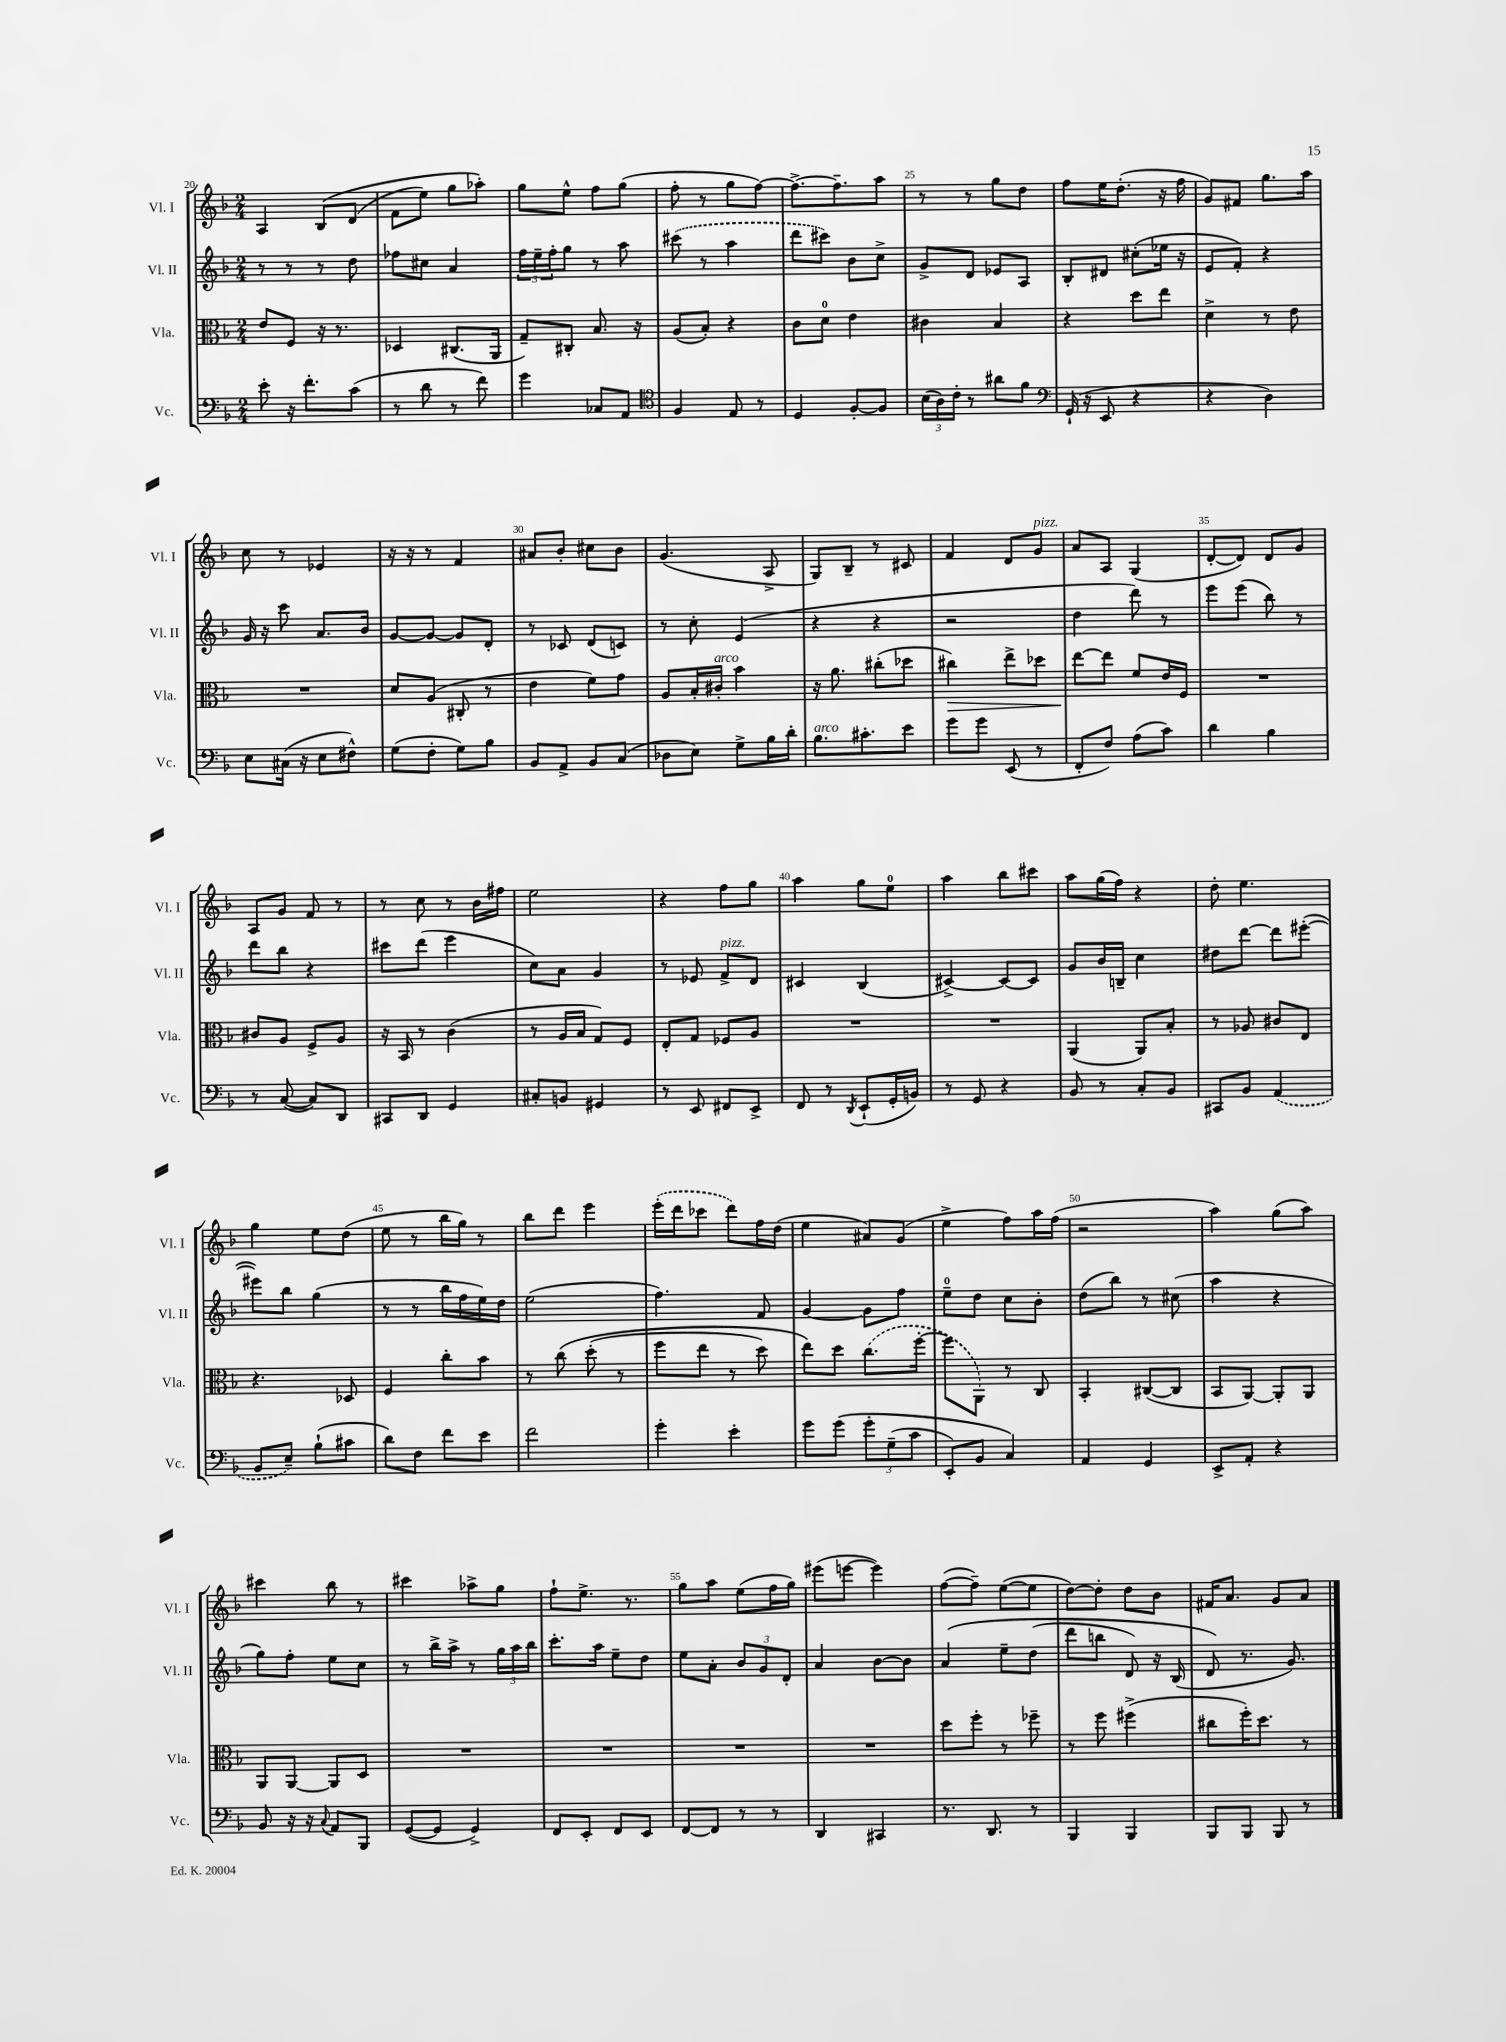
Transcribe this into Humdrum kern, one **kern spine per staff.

**kern	**kern	**dynam	**kern	**kern
*part4	*part3	*part3	*part2	*part1
*staff4	*staff3	*staff3	*staff2	*staff1
*I"Vc.	*I"Vla.	*	*I"Vl. II	*I"Vl. I
*I'Vc.	*I'Vla.	*	*I'Vl. II	*I'Vl. I
*clefF4	*clefC3	*	*clefG2	*clefG2
*k[b-]	*k[b-]	*	*k[b-]	*k[b-]
*M2/4	*M2/4	*	*M2/4	*M2/4
=20	=20	=20	=20	=20
8e'\	8e/L	.	8r	4A/
16r	8F/J	.	8r	.
8.f'\L	.	.	.	.
.	16r	.	8r	(8B-/L
.	8.r	.	.	.
(8c\J	.	.	8dd\	(8d/J
=21	=21	=21	=21	=21
8r	4D-X/	.	8ff-X\L	8f\L
8d\	.	.	8cc#X\J	8ee\J)
8r	(8.C#X/L	.	4a/	8gg\L
8f\)	.	.	.	8aa-X'\J)
.	16AA/Jk	.	.	.
=22	=22	=22	=22	=22
4g\	8G~/L)	.	24ff\LL	8gg\L
.	.	.	24ee~\	.
.	.	.	24ff'\J	.
.	8C#X'/J	.	8gg\J	8ee^^\J
8C-X/L	8.B-/	.	8r	8ff\L
8AA/J	.	.	8aa\	(8gg\J
.	16r	.	.	.
=23	=23	=23	=23	=23
*clefC4	*	*	*	*
4F/	(8A/L	.	(8ccc#X\	8ff'\
.	8B-'/J)	.	8r	8r
8E/	4r	.	4aa\	8gg\L
8r	.	.	.	[8ff\J)
=24	=24	=24	=24	=24
4D/	8c\L	.	8ddd\L	8.ff^\L_
.	8d\J	.	8ccc#X\J)	.
.	.	.	.	8.ff~\]
[8F'/L	4e\	.	8b-\L	.
8F/J]	.	.	8cc^\J	8aa\J
=25	=25	=25	=25	=25
(24B-\LL	4c#X\	.	8g^/L	8r
24A\)	.	.	.	.
24c'\JJ	.	.	.	.
8r	.	.	8d/J	8r
8a#X\L	4B-/	.	8e-X/L	8gg\L
8f\J	.	.	8A/J	8dd\J
=26	=26	=26	=26	=26
*clefF4	*	*	*	*
(16GG`/	4r	.	8B-'/L	8ff\L
16r	.	.	.	.
8EE/	.	.	8d#X/J	16ee\K
.	.	.	.	(8.dd'\J
4r	8dd\L	.	(8cc#X'\L	.
.	8ee\J	.	16ee-X\Jk	16r
.	.	.	16r	16ff\
=27	=27	=27	=27	=27
4r	4d^\	.	8e/L	8g/L)
.	.	.	8f'/J)	8f#X/J
4D\)	8r	.	4r	8.gg\L
.	8e\	.	.	.
.	.	.	.	16aa\Jk
!!LO:LB:g=z
=28	=28	=28	=28	=28
8E\L	2r	.	16g/	8cc\
.	.	.	16r	.
(16C#X\Jk	.	.	8ccc\	8r
16r	.	.	.	.
8E\L	.	.	8.a/L	4e-X/
8F#X^^\J)	.	.	.	.
.	.	.	16b-/Jk	.
=29	=29	=29	=29	=29
(8G\L	8d/L	.	[8g/L	16r
.	.	.	.	16r
8F'\J	(8A/J	.	8g/J_	8r
8G\L)	8C#X'/	.	8g/L]	4f/
8B-\J	8r	.	8d'/J	.
=30	=30	=30	=30	=30
8BB-/L	4e\	.	8r	8a#X/L
8AA^/J	.	.	8c-X/	8b-'/J
8BB-/L	8f\L)	.	(8d/L	8cc#X\L
(8C/J	8g\J	.	8cn/J)	8b-\J
=31	=31	=31	=31	=31
8D-X\L	8A/L	.	8r	(4.g/
8E\J)	16B-'/L	.	8cc'\	.
!	!LO:TX:a:i:t=arco	!	!	!
.	16c#X'/JJ	.	.	.
8G^\L	4b-\	.	(4e/	.
16B-\L	.	.	.	8A^/
16d'\JJ	.	.	.	.
=32	=32	=32	=32	=32
!LO:TX:a:i:t=arco	!	!	!	!
8.B-\L	16r	.	4r	8G/L)
.	8.a\	.	.	.
.	.	.	.	8B-~/J
8.c#X'\	.	.	.	.
.	(8cc#X'\L	.	4r	8r
8e\J	8dd-X\J	.	.	8c#X/
=33	=33	=33	=33	=33
!	!	!LO:HP:b	!	!
8g\L	4cc#X\)	>	2r	4f/
8g\J	.	.	.	.
(8EE/	8ee^\L	.	.	8d/L
!	!	!	!	!LO:TX:a:i:t=pizz.
8r	8dd-X\J	.	.	8g/J
=34	=34	=34	=34	=34
8FF'/L	[8ee\L	.	4dd\	8a/L
8F/J)	8ee\J]	]	.	8A/J
(8A\L	8f/L	.	8ddd\)	(4G/
8c\J)	16e/L	.	8r	.
.	16F/JJ	.	.	.
=35	=35	=35	=35	=35
4d\	2r	.	8eee\L	[8d'/L
.	.	.	(8eee\J	8d/J])
4B-\	.	.	8bb-\)	8d/L
.	.	.	8r	8g/J
!!LO:LB:g=z
=36	=36	=36	=36	=36
8r	8c#X/L	.	8ddd\L	8A/L
([8C/	8A/J	.	8bb-\J	8g/J
8C/L])	8F^/L	.	4r	8f/
8DD/J	8A/J	.	.	8r
=37	=37	=37	=37	=37
8CC#X/L	16r	.	8ccc#X\L	8r
.	16BB-/	.	.	.
8DD/J	8r	.	(8ddd\J	8cc\
4GG/	(4c\	.	4eee\	8r
.	.	.	.	16b-\LL
.	.	.	.	16ff#X\JJ
=38	=38	=38	=38	=38
8C#X'/L	8r	.	8cc\L)	2ee\
8BBn/J	16A/LL	.	8a\J	.
.	16B-/JJ	.	.	.
4GG#X/	8G/L)	.	4g/	.
.	8F/J	.	.	.
=39	=39	=39	=39	=39
8r	8E'/L	.	8r	4r
8EE/	8G/J	.	8e-X/	.
!	!	!	!LO:TX:a:i:t=pizz.	!
8FF#X/L	8F-X/L	.	8f^/L	8ff\L
8EE^/J	8A/J	.	8d/J	8gg\J
=40	=40	=40	=40	=40
8FF/	2r	.	4c#X/	4aa\
8r	.	.	.	.
8qDD/	.	.	.	.
(8EE`/L	.	.	(4B-/	8gg\L
16GG'/L	.	.	.	8ee\J
16BBn/JJ)	.	.	.	.
=41	=41	=41	=41	=41
8r	2r	.	[4c#X^/)	4aa\
8GG/	.	.	.	.
4r	.	.	8c#/L_	8bb-\L
.	.	.	8c#/J]	8ccc#X\J
=42	=42	=42	=42	=42
8BB-/	(4AA/	.	8g/L	8aa\L
8r	.	.	16b-/L	(16gg\L
.	.	.	16Bn~/JJ	16ff\JJ)
8C'/L	8AA/L)	.	4cc\	4r
8BB-/J	8B-'/J	.	.	.
=43	=43	=43	=43	=43
8CC#X/L	8r	.	8dd#X\L	8dd'\
8BB-/J	8A-X/	.	[8ddd\J	4.ee\
(4AA/	8c#X/L	.	8ddd\L]	.
.	8E/J	.	([8eee#X'\J	.
!!LO:LB:g=z
=44	=44	=44	=44	=44
8BB-/L	4.r	.	8eee#X\L])	4gg\
8E~/J)	.	.	8bb-\J	.
(8B-`\L	.	.	(4gg\	8ee\L
8c#X\J	8D-X/	.	.	(8dd\J
=45	=45	=45	=45	=45
8d\L)	4F/	.	8r	8ee\
8F\J	.	.	8r	8r
8f\L	8cc'\L	.	16bb-\LL	16bb-\LL
.	.	.	16ff\	16gg\JJ)
8e\J	8b-\J	.	16ee\)	8r
.	.	.	16dd\JJ	.
=46	=46	=46	=46	=46
2f\	8r	.	(2ee\	8bb-\L
.	(8cc\	.	.	8ddd\J
.	(8dd'\	.	.	4eee\
.	8r	.	.	.
=47	=47	=47	=47	=47
4g'\	8ff\L	.	4.ff\)	(16eee'\LL
.	.	.	.	16ddd\J
.	8ee\J	.	.	8ccc-X\J
4e'\	8r	.	.	8ddd\L)
.	8dd\)	.	8f/	16ff\L
.	.	.	.	(16dd\JJ
=48	=48	=48	=48	=48
8g\L	8ee\L)	.	[4g/	4ee\
(8g\J	8dd\J	.	.	.
12g'\L	(8.cc\L	.	8g\L]	8a#X/L)
(12G~\	.	.	.	.
.	.	.	8ff\J	(8g/J
12c\J	.	.	.	.
.	[16ff'\Jk	.	.	.
=49	=49	=49	=49	=49
8EE'/L)	8ff\L]	.	8ee~\L	4ee^\
8BB-/J	8AA\J)	.	8dd\J	.
4C/)	8r	.	8cc\L	8ff\L)
.	8C/	.	8b-'\J	16aa\L
.	.	.	.	(16ff\JJ
=50	=50	=50	=50	=50
4AA/	4BB-'/	.	(8dd\L	2r
.	.	.	8bb-\J)	.
4GG/	([8C#X/L	.	8r	.
.	8C#/J]	.	(8cc#X\	.
=51	=51	=51	=51	=51
8EE^/L	8BB-/L	.	4aa\	4aa\)
8AA'/J	[8AA/J)	.	.	.
4r	8AA'/L]	.	4r	(8gg\L
.	8AA/J	.	.	8aa\J)
!!LO:LB:g=z
=52	=52	=52	=52	=52
8BB-/	8AA/L	.	8gg\L)	4ccc#X\
16r	[8AA/J	.	8ff'\J	.
16r	.	.	.	.
8qqC/	.	.	.	.
8AA/L	8AA/L]	.	8ee\L	8bb-\
8BBB-/J	8D/J	.	8cc\J	8r
=53	=53	=53	=53	=53
([8GG/L	2r	.	8r	4ccc#X\
8GG/J]	.	.	16bb-^\LL	.
.	.	.	16aa^\JJ	.
4GG^/)	.	.	8r	8aa-X^\L
.	.	.	24gg\LL	8gg\J
.	.	.	24aa\	.
.	.	.	24bb-\JJ	.
=54	=54	=54	=54	=54
8FF/L	2r	.	8.ccc'\L	8ff`\L
8EE'/J	.	.	.	8.ee^\J
.	.	.	16aa\Jk	.
8FF/L	.	.	8ee~\L	.
.	.	.	.	8.r
8EE/J	.	.	8dd\J	.
=55	=55	=55	=55	=55
[8FF/L	2r	.	8ee\L	8gg\L
8FF/J]	.	.	8a'\J	8aa\J
8r	.	.	12b-/L	(8ee\L
.	.	.	12g/	.
8r	.	.	.	16ff\L
.	.	.	12d'/J	.
.	.	.	.	16gg\JJ)
=56	=56	=56	=56	=56
4DD/	2r	.	4a/	(8eee#X\L
.	.	.	.	[8eeen\J
4CC#X/	.	.	[8b-\L	4eee\])
.	.	.	8b-\J]	.
=57	=57	=57	=57	=57
8.r	8dd\L	.	(4a/	([8ff\L
.	8ff'\J	.	.	8ff~\J])
8.DD/	.	.	.	.
.	8r	.	8ee~\L	([8ee\L
8r	8ff-X~\	.	(8dd\J	8ee\J]
=58	=58	=58	=58	=58
4BBB-/	8r	.	8ddd\L	[8dd\L)
.	8ff\	.	8bbn\J	8dd'\J]
4BBB-/	(4ff#X^\	.	8d/)	8dd\L
.	.	.	16r	8b-\J
.	.	.	(16B-/	.
=59	=59	=59	=59	=59
8BBB-/L	8cc#X\L	.	8d/)	16f#X/KL
.	.	.	.	8.a/J
8BBB-/J	16ff'\K)	.	8.r	.
.	8.dd\J	.	.	.
8BBB-/	.	.	.	8g/L
.	.	.	8.g/)	.
8r	8r	.	.	8a/J
==	==	==	==	==
*-	*-	*-	*-	*-
